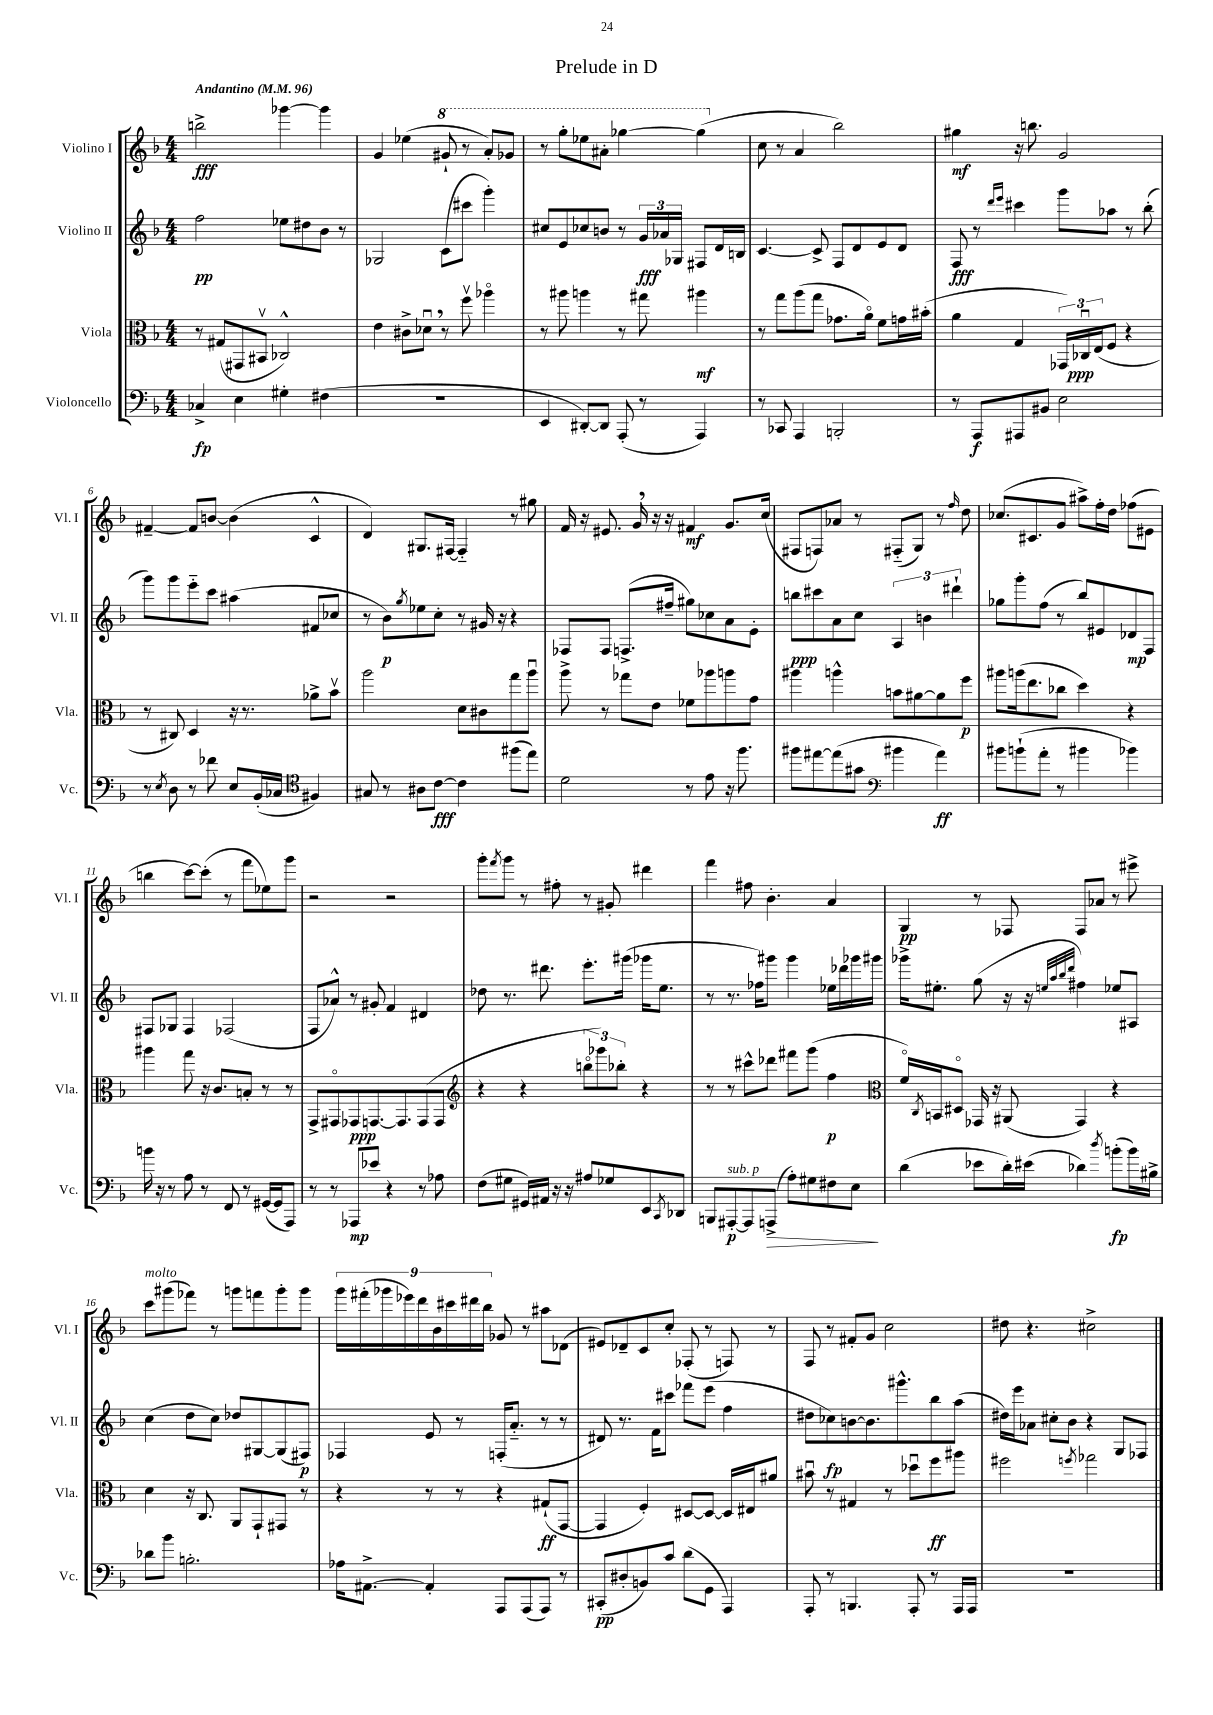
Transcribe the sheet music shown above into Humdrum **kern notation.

**kern	**kern	**kern	**kern
*staff4	*staff3	*staff2	*staff1
*clefF4	*clefC3	*clefG2	*clefG2
*k[b-]	*k[b-]	*k[b-]	*k[b-]
*M4/4	*M4/4	*M4/4	*M4/4
*MM96	*MM96	*MM96	*MM96
4C-^/	8r	2ff\	2bb^\
.	(8G#/L	.	.
4E\	8GG#/	.	.
.	8BB#v/J	.	.
4G#'\	2C-^^/)	8ee-\L	[4ggg-\
.	.	8dd#\	.
(4F#\	.	8b-\J	4ggg-\]
.	.	8r	.
=	=	=	=
1r	4e\	2G-/	4g/
.	8c#^\L	.	(4ee-\
.	8d-u\J	.	.
.	8r	(8c\L	8gg#`/
.	8ffv\	8ccc#\J	8r
.	4aa-o\	4ggg'\)	8aa'/L)
.	.	.	8gg-/J
=	=	=	=
4EE/	8r	8cc#/L	8r
.	8aa#\	8e/	8ggg'\L
[8DD#'/L)	4aa\	8cc-/	8eee-\
8DD#/]J	.	8b/J	8aa#'\J
(8AAA'/	8r	8r	[4ggg-\
8r	8gg#\	24g/LL	.
.	.	24a-/	.
.	.	24G-/JJ	.
4AAA/)	4aa#\	8F#/L	(4ggg-\]
.	.	16d/L	.
.	.	16B/JJ	.
=	=	=	=
8r	8r	[4.c/	8cc\
8CC-/	8gg\L	.	8r
4AAA/	(8aa\	.	4a/
.	8gg\J	8c^/]	.
2BBB'/	8.g-\L	8F/L	2bb-\)
.	.	8d/	.
.	16ao\Jk)	.	.
.	8f\L	8e/	.
.	16g\L	8d/J	.
.	(16b#'\JJ	.	.
=	=	=	=
8r	4a\	8F/	4gg#\
8AAA/L	.	8r	.
.	.	16qqddd/LL	.
.	.	16qqeee/JJ	.
8AAA#/	4G/	4ccc#\	16r
.	.	.	8.bb\
8BB#/J	.	.	.
2E\	24GG-/LL)	8ggg\L	2g/
.	24C-u/	.	.
.	(24E/J	.	.
.	8F/J	8aa-\J	.
.	4r	8r	.
.	.	(8bb-'\	.
=	=	=	=
8r	8r	8ggg\L)	[4f#~/
8qE/	.	.	.
8D\	8C#/)	8ggg\	.
8r	4D/	8eee'~\	8f#/]L
8f-\	.	8ccc\J	[8b/J
8E/L	16r	(4aa#\	(4b\]
.	8.r	.	.
(16BB-'/L	.	.	.
16C-/JJ	.	.	.
*clefC4	*	*	*
4F#/)	8a-^\L	8f#/L	4c^^/
.	8b-v\J	8cc-/J	.
=	=	=	=
8G#/	2aa\	8r	4d/)
8r	.	8b-\L)	.
.	.	8qgg/	.
8A#\L	.	8ee-\	8.G#/L
[8c\J	.	8cc'\J	.
.	.	.	[16F#/Jk
4c\]	8d\L	8r	4F#'~/]
.	8c#\	16g#/	.
.	.	16r	.
(8ff#\L	8gg\	4r	8r
8ee\J)	8aau\J	.	8gg#\
=	=	=	=
2d\	8aa^\	8F-/L	16f/
.	.	.	16r
.	8r	8F-/J	8.e#/
.	8gg-\L	(8.F^/L	.
.	.	.	16g/
.	8e\J	.	16r
.	.	16ff#~/Jk	16r
8r	8f-\L	8gg#\L)	4f#/
8e\	8aa-\	8cc-\	.
16r	8aa\	8a\	8.g/L
8.ff\	.	.	.
.	8g\J	8e'\J	.
.	.	.	(16cc/Jk
=	=	=	=
8ff#\L	4aa#\	8bb\L	8F#/L
[8ee#\	.	8ccc#\	8F/)
(8ee#\]	4aa^^\	8a\	8a-/J
8g#\J	.	8cc\J	8r
*clefF4	*	*	*
4b#\	8b\L	6A/	(8F#'~/L
.	[8a#\	.	8G/J)
.	.	6b\	.
4a\)	8a#\]	.	8r
.	.	6ddd#`\	.
.	.	.	16qqff/
.	8ff\J	.	8dd\
=	=	=	=
8b#\L	8aa#\L	8gg-\L	(8.cc-/L
(8b`\	(16aa\k	8ggg'\	.
.	8.ee\	.	8.c#/
8a'\J	.	(8ff\J	.
8r	8cc-\J	8r	8g/J
4b#\	4dd\)	8bb-/L)	8aa#^\L)
.	.	8e#/	16ff'\L
.	.	.	16dd\JJ
4b-\)	4r	8d-/	(8ff-\L
.	.	8F/J	8e#\J
=	=	=	=
16b\	4aa#\	8F#/L	4bb\
16r	.	.	.
8r	.	8G-/J	.
8A\	8gg\	4F#/	[8ccc\L)
8r	16r	.	(8ccc'\]J
.	8.c/L	.	.
8FF/	.	(2F-/	8r
8r	8B'/J	.	8fff\L
([16GG#/LL	8r	.	8ee-\)
16GG#/]J	.	.	.
8AAA/J)	8r	.	8ggg\J
=	=	=	=
8r	8GG^/L	8F/L	2r
8r	8GG#o/	8a-^^/J)	.
8AAA-/L	8GG-/	8r	.
8e-/J	[8.GG/	8g#'/	.
4r	.	4f/	2r
.	8.GG/]	.	.
8r	(8GG/	4d#/	.
8A-\	8GG/J	.	.
=	=	=	=
*	*clefG2	*	*
(8F\L	4r	8dd-\	8ggg'\L
.	.	.	8qfff/
8G#\J	.	8.r	8ggg\J
16GG#/LL)	4r	.	8r
16AA#/JJ	.	8.ddd#\	.
16r	.	.	8ff#'\
16r	.	.	.
8A#/L	12bbo\L	8.eee'\L	8r
.	12ggg-\)	.	.
8G-/	.	.	8g#'/
.	12bb-'\J	.	.
.	.	(16ggg#\Jk	.
8EE/	4r	16ggg-\LK	4ddd#\
.	.	8.ee\J	.
8qCC/	.	.	.
8DD-/J	.	.	.
=	=	=	=
8BBB/L	8r	8r	4fff\
[8AAA#'/	8r	8.r	.
8AAA#/]	8ccc#^^\L	.	8ff#\
.	.	16ff-\LK)	.
(8AAA^/J	8ddd-\J	8ggg#\J	4.b-'\
8A'\L)	8fff#\L	4ggg#\	.
8G#\	(8ggg\J	.	.
8F#\	4ff\	16ee-\LL	4a/
.	.	16ddd-\	.
8E\J	.	16ggg-\	.
.	.	16ggg#\JJ	.
=	=	=	=
*	*clefC3	*	*
(4d\	16fo/LL)	16ggg-^\LK	4G/
.	8qC/	.	.
.	16BB/J	8.ee#'\J	.
.	8D#o/J	.	.
8e-\L	16GG-/	(8gg\	8r
.	16r	.	.
16d'\L)	(8AA#/	16r	8F-/
(16e#\JJ	.	16r	.
.	.	32qqee/LLL	.
.	.	32qqaa/	.
.	.	32qqbb-/	.
.	.	32qqddd/JJJ	.
4d-\)	4GG-/)	4ff#\)	8F-/L
.	.	.	8a-/J
8qdd/	.	.	.
(8b'\L	4r	8ee-/L	8r
16b\L)	.	8A#/J	8eee#^\
16B#^\JJ	.	.	.
=	=	=	=
8d-\L	4d\	(4cc\	8ccc\L
8b-\J	.	.	(8ggg#\
2.B'\	16r	8dd\L	8fff-\J)
.	8.C/	.	.
.	.	8cc\J)	8r
.	8AA/L	8dd-/L	8ggg\L
.	8GG`/	[8G#/	8fff\
.	8GG#/J	(8G#/]	8ggg'\
.	8r	8F#/J)	8ggg\J
=	=	=	=
16A-\LK	4r	4F-/	18ggg\LL
.	.	.	(18fff#'\
[8.AA#^\J	.	.	.
.	.	.	18ggg-\
.	.	.	18eee-\)
.	.	.	18ddd\
4AA#'/]	8r	8e/	.
.	.	.	18b-\
.	.	.	18ccc#\
.	8r	8r	.
.	.	.	18ddd#\
.	.	.	18bb-\JJ
8AAA/L	4r	(16F'/LK	8g-/
.	.	8.a'~/J	.
(8AAA/	.	.	8r
8AAA/J)	(8G#`/L	8r	8aa#\L
8r	[8GG/J	8r	(8d-\J
=	=	=	=
(8CC#'/L	4GG/]	8d#/)	8e#/L)
8D#'/	.	8.r	8d-~/
8BB/)	4F'/)	.	8c/
.	.	16f\LK	.
8c/J	.	8ccc#\J	8cc'/J
(8d\L	[8D#/L	8fff-\L	(8F-'/
8GG\J	8D#/_J	(8eee\J	8r
4AAA/)	16D#/]LL	4ff\	8F/)
.	16E#/J	.	.
.	8a#/J	.	8r
=	=	=	=
8AAA'/	8b#u\	8dd#\L	8F/
8r	8r	8cc-\)	8r
4.BBB/	4G#/	[8b\	8f#'/L
.	.	8.b\]	8g/J
.	8r	.	2cc\
.	.	8.ggg#^^\	.
8AAA'/	8dd-u\L	.	.
8r	8ff\	8bb-\	.
16AAA/LL	8aa#\J	(8aa\J	.
16AAA/JJ	.	.	.
=	=	=	=
1r	2ff#\	16dd#\LL)	8dd#\
.	.	16eee\J	.
.	.	8a-\J	4.r
.	.	8cc#'\L	.
.	.	8b-\J	.
.	8qff/	.	.
.	2gg-\	4r	2cc#^\
.	.	8G/L	.
.	.	8F-/J	.
==	==	==	==
*-	*-	*-	*-
